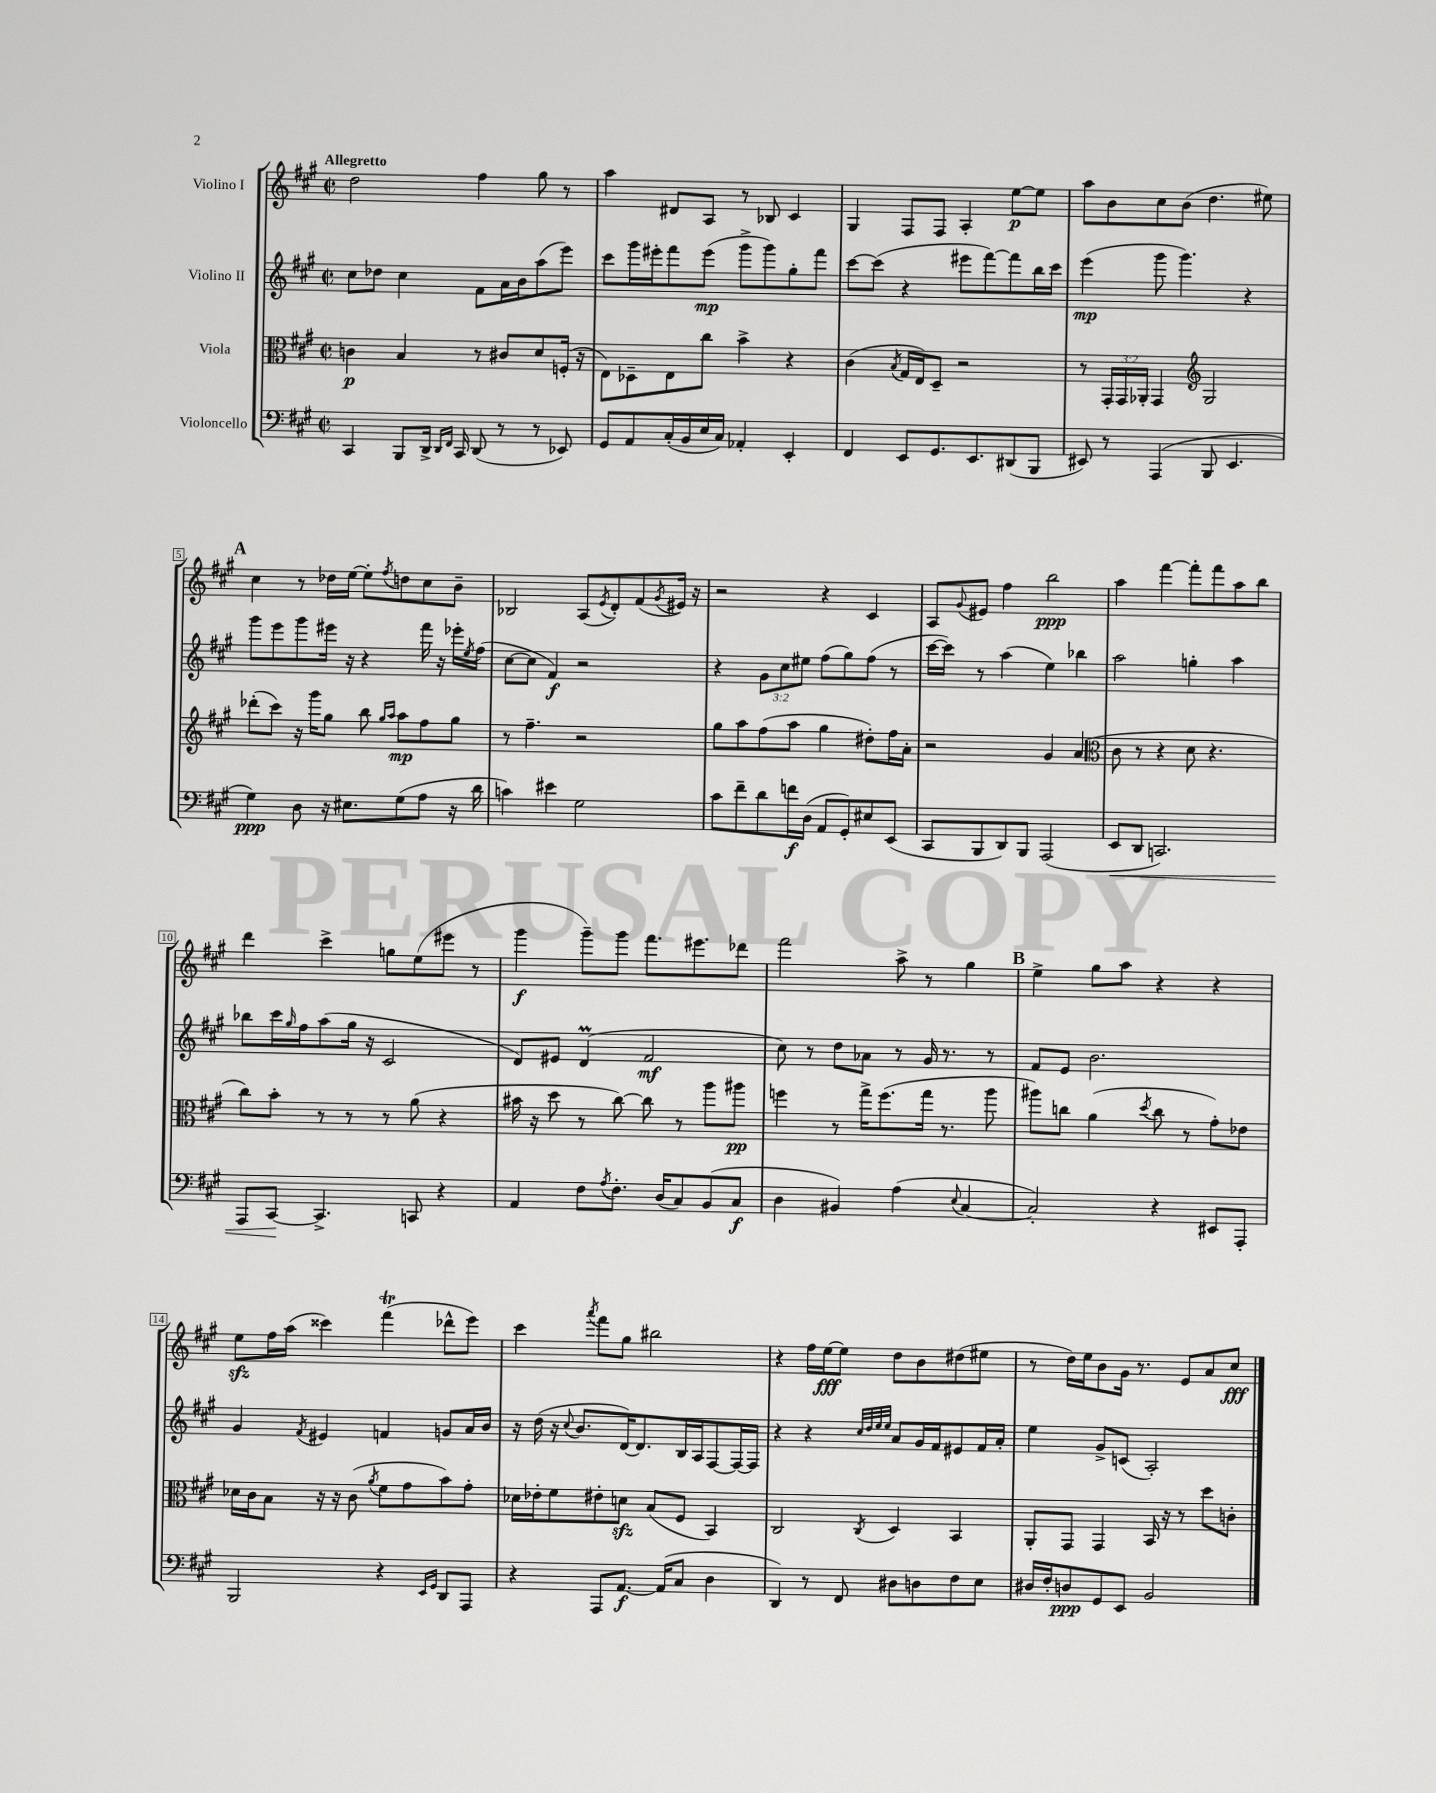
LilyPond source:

<<
\new StaffGroup <<
\new Staff = "s0" \with { instrumentName = "Violino I" } {
    \clef treble \key a \major \defaultTimeSignature \time 2/2 \tempo "Allegretto"
    d''2 fis''4 gis''8 r8 |
    a''4 dis'8 a8 r8 bes8 cis'4 |
    gis4 fis8 fis8 a4-. e''8~\p e''8 |
    a''8 b'8 cis''8 b'8( d''4. eis''8) |
    \mark \markup { \bold "A" } cis''4 r8 des''16 e''16~ e''8-. \acciaccatura { fis''8 } d''8 cis''8 b'8-- |
    bes2 a8( \acciaccatura { e'8 } d'8-.) fis'8( \acciaccatura { gis'8 } eis'16) r16 |
    r2 r4 cis'4 |
    a8 \appoggiatura { gis'8 } eis'8 fis''4 b''2\ppp |
    a''4 fis'''4~ fis'''8-. fis'''8 a''8 b''8 |
    d'''4 cis'''4-> g''8 e''8( eis'''8 r8 |
    gis'''4\f gis'''8--) gis'''8 fis'''8. eis'''8. des'''8 |
    fis'''2 a''8-> r8 gis''4 |
    \mark \markup { \bold "B" } e''4-> gis''8 a''8 r4 r4 |
    e''8\sfz fis''16 a''16( cisis'''4) fis'''4\trill( des'''8-^ e'''8) |
    cis'''4 \acciaccatura { a'''8 } fis'''8 gis''8 bis''2 |
    r4 fis''16 e''16~\fff e''8 d''8 b'8 dis''8( eis''8 |
    r8 d''16) e''16 b'8 gis'16 r8. e'8 a'8 cis''8\fff \bar "|." |
}
\new Staff = "s1" \with { instrumentName = "Violino II" } {
    \clef treble \key a \major \defaultTimeSignature \time 2/2 \override Staff.TupletNumber.text = #tuplet-number::calc-fraction-text
    cis''8 des''8 cis''4 fis'8 a'16 b'16 a''8( e'''8) |
    cis'''8 gis'''16 eis'''16-. fis'''8 eis'''8\mp( gis'''8-> gis'''8) gis''8-. fis'''8 |
    cis'''8~ cis'''8( r4 eis'''8 fis'''8~) fis'''8 b''16 cis'''16 |
    e'''4\mp( gis'''8 gis'''4.) r4 |
    \mark \markup { \bold "A" } gis'''8 e'''8 gis'''8 eis'''16 r16 r4 fis'''16 r16 ees'''16-. \acciaccatura { e''8 } fis''16( |
    cis''8~ cis''8 fis'4\f) r2 |
    r4 \tuplet 3/2 { gis'8 cis''8 eis''8 } fis''8( gis''8) fis''8( r8 |
    cis'''16~ cis'''16) r8 a''4( e''4) bes''4 |
    a''2 g''4-. a''4 |
    bes''8 cis'''16 \grace { gis''16 } fis''16 a''8( gis''16 r16 cis'2 |
    d'8) eis'8 d'4\prall( fis'2\mf |
    cis''8) r8 d''8 aes'8 r8 gis'16 r8. r8 |
    \mark \markup { \bold "B" } fis'8 e'8 b'2. |
    gis'4 \acciaccatura { fis'8 } eis'4 f'4 g'8 a'16 b'16 |
    r16 d''16( r16 \appoggiatura { cis''8 } b'8. d'16~) d'8. b16 a16 fis8~ fis16~ fis16 |
    r4 r4 \grace { cis''32 d''32 e''32 e''32 } a'8 gis'16 fis'16 eis'8 fis'16 a'16-. |
    e''4 gis'8-> c'8( a2-.) \bar "|." |
}
\new Staff = "s2" \with { instrumentName = "Viola" } {
    \clef alto \key a \major \defaultTimeSignature \time 2/2 \override Staff.TupletNumber.text = #tuplet-number::calc-fraction-text
    c'4\p b4 r8 cis'8 d'8 f16-.( r16 |
    e8) des8-- e8 cis''8 b'4-> r4 |
    cis'4( \acciaccatura { b8 } gis16 e16) d8-- r2 |
    r8 \tuplet 3/2 { gis,16-. gis,16 aes,16-. } gis,4 \clef treble gis2 |
    \mark \markup { \bold "A" } des'''8-.( cis'''8) r16 gis'''16 gis''8 b''8 \grace { gis''16 a''16 } a''8\mp fis''8 gis''8 |
    r8 fis''4.-- r2 |
    gis''8 a''8 fis''8( a''8 gis''4 dis''8-.) fis''16 a'16-. |
    r2 gis'4 a'4( |
    \clef alto cis'8 r8 r4 d'8 r4. |
    cis''8) b'8-. r8 r8 r8 a'8( r4 |
    bis'16 r16 d''8 r8 cis''8~) cis''8 r8 a''8 ais''8\pp |
    f''4 r8 gis''16-> f''8.( gis''16 r8. a''8 |
    \mark \markup { \bold "B" } ais''8) c''8 a'4( \acciaccatura { d''8 } c''8 r8 gis'8-.) ees'8 |
    des'16 cis'16 b8 r16 r16 cis'8( \acciaccatura { a'8 } fis'8 gis'8 b'8) gis'8-. |
    des'16 ees'16-. fis'8 eis'8-. d'8\sfz b8( fis8 b,4) |
    cis2 \acciaccatura { cis8 } d4 b,4 |
    a,8-. gis,8 gis,4 b,16 r16 r8 d''8 c'8-. \bar "|." |
}
\new Staff = "s3" \with { instrumentName = "Violoncello" } {
    \clef bass \key a \major \defaultTimeSignature \time 2/2
    cis,4 b,,8 d,16-> \grace { d,16 fis,16 } cis,16 d,8( r8 r8 ees,8) |
    gis,8 a,8 cis16-.( b,16 e16 cis16) aes,4-. e,4-. |
    fis,4 e,8 gis,8. e,8. dis,8( b,,8 |
    eis,8) r8 a,,4( b,,8 eis,4. |
    \mark \markup { \bold "A" } gis4\ppp) d8 r16 eis8. gis8( a8 r16 d'16 |
    c'4) eis'4 gis2 |
    cis'8 fis'8-- d'8 f'16\f d16( a,8 gis,8-.) eis8 e,8( |
    cis,8 b,,8 d,8) b,,8 a,,2( |
    e,8\< d,8 c,2.) |
    a,,8 cis,8~\! cis,4.-> c,8 r4 |
    a,4 fis8 \acciaccatura { a8 } fis8.-. d16( cis8) b,8( cis8\f |
    d4 bis,4) a4( \appoggiatura { e8 } cis4~ |
    \mark \markup { \bold "B" } cis2-.) r4 eis,8 a,,8-. |
    b,,2 r4 \grace { e,16 gis,16 } d,8 a,,8 |
    r4 a,,8 a,8.~\f a,16( cis8 d4 |
    d,4) r8 fis,8 dis8 d8 fis8 e8 |
    dis16 fis16-. d8\ppp gis,8 e,8 b,2 \bar "|." |
}
>>
>>
\layout { \context { \Score \override BarNumber.stencil = #(make-stencil-boxer 0.1 0.3 ly:text-interface::print) } }
